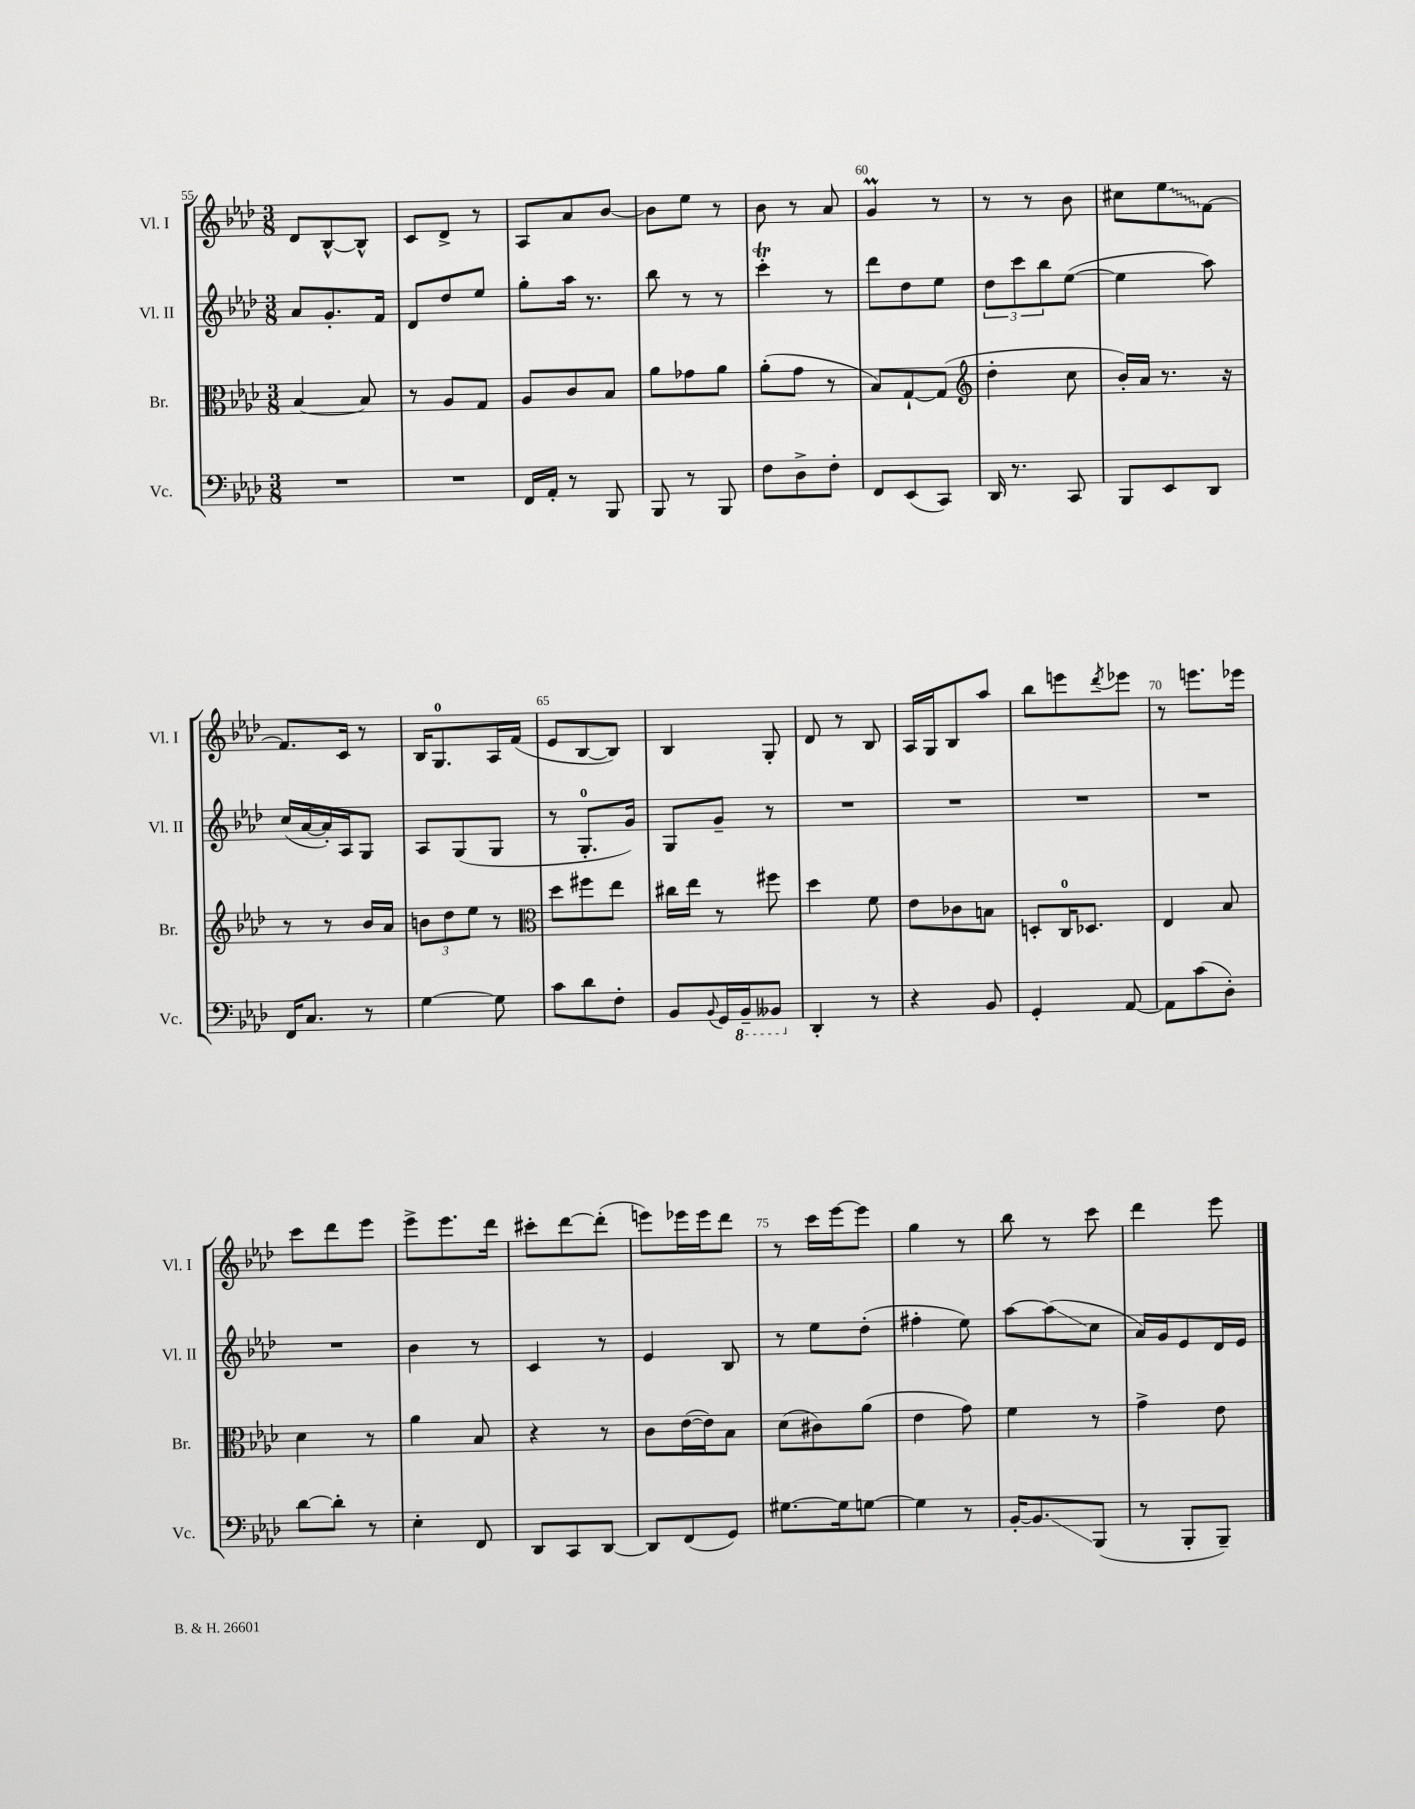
<<
\new StaffGroup <<
\new Staff = "s0" \with { instrumentName = "Vl. I" shortInstrumentName = "Vl. I" } {
    \clef treble \key aes \major \numericTimeSignature \time 3/8
    des'8 bes8~-^ bes8-^ |
    c'8 des'8-> r8 |
    aes8 aes'8 bes'8~ |
    bes'8 ees''8 r8 |
    bes'8 r8 aes'8 |
    g'4\prall r8 |
    r8 r8 bes'8 |
    cis''8 \once \override Glissando.style = #'zigzag ees''8\glissando f'8~ |
    f'8. c'16 r8 |
    bes16 g8.-0 aes16 f'16( |
    ees'8 bes8~ bes8) |
    bes4 g8-. |
    des'8 r8 bes8 |
    aes16 g16 bes8 aes''8 |
    bes''8 e'''8 \acciaccatura { des'''8 } ees'''8 |
    r8 e'''8. ees'''16 |
    c'''8 des'''8 ees'''8 |
    ees'''8-> ees'''8. des'''16 |
    cis'''8-. des'''8~ des'''8-.( |
    e'''8) ees'''16 ees'''16 des'''8 |
    r8 c'''16 ees'''16~ ees'''8 |
    g''4 r8 |
    bes''8 r8 c'''8 |
    des'''4 ees'''8 \bar "|." |
}
\new Staff = "s1" \with { instrumentName = "Vl. II" shortInstrumentName = "Vl. II" } {
    \clef treble \key aes \major \numericTimeSignature \time 3/8
    aes'8 g'8.-. f'16 |
    des'8 des''8 ees''8 |
    g''8-. aes''16 r8. |
    bes''8 r8 r8 |
    c'''4-.\trill r8 |
    des'''8 des''8 ees''8 |
    \tuplet 3/2 { des''8 c'''8 bes''8 } ees''8~( |
    ees''4 aes''8) |
    c''16( aes'16~ aes'16-.) aes16 g8 |
    aes8 g8( g8 |
    r8 g8.-0-. g'16) |
    g8 g'8-- r8 |
    R4. |
    R4. |
    R4. |
    R4. |
    R4. |
    bes'4 r8 |
    c'4 r8 |
    ees'4 bes8 |
    r8 ees''8 des''8-.( |
    fis''4-. ees''8) |
    aes''8~ aes''8\glissando( c''8 |
    aes'16) g'16 ees'8 des'16 ees'16 \bar "|." |
}
\new Staff = "s2" \with { instrumentName = "Br." shortInstrumentName = "Br." } {
    \clef alto \key aes \major \numericTimeSignature \time 3/8
    bes4~ bes8 |
    r8 aes8 g8 |
    aes8 c'8 bes8 |
    aes'8 ges'8 aes'8 |
    aes'8-.( g'8 r8 |
    bes8) g8~-! g8( |
    \clef treble des''4-. c''8 |
    bes'16-.) aes'16 r8. r16 |
    r8 r8 bes'16 aes'16 |
    \tuplet 3/2 { b'8 des''8 ees''8 } r8 |
    \clef alto des''8 fis''8 ees''8 |
    cis''16 ees''16 r8 fis''8 |
    des''4 f'8 |
    ees'8 ces'8 b8 |
    d8-. c16-0 des8. |
    ees4 bes8 |
    des'4 r8 |
    aes'4 bes8 |
    r4 r8 |
    c'8 ees'16~( ees'16) bes8 |
    des'8( cis'8) aes'8( |
    ees'4 g'8) |
    f'4 r8 |
    g'4-> ees'8 \bar "|." |
}
\new Staff = "s3" \with { instrumentName = "Vc." shortInstrumentName = "Vc." } {
    \clef bass \key aes \major \numericTimeSignature \time 3/8
    R4. |
    R4. |
    f,16 aes,16-. r8 bes,,8 |
    bes,,8 r8 bes,,8 |
    f8 des8-> f8-. |
    f,8 ees,8( c,8) |
    des,16 r8. c,8 |
    bes,,8 ees,8 des,8 |
    f,16 c8. r8 |
    g4~ g8 |
    c'8 des'8 f8-. |
    bes,8 \appoggiatura { bes,8 } g,16 \ottava #-1 bes,,16-- beses,,8 \ottava #0 |
    des,4-. r8 |
    r4 bes,8 |
    g,4-. aes,8~ |
    aes,8 c'8( des8-.) |
    des'8~ des'8-. r8 |
    ees4-. f,8 |
    des,8 c,8 des,8~ |
    des,8 f,8( g,8) |
    gis8.~ gis16 g8~ |
    g4 r8 |
    bes,16~-. bes,8.\glissando bes,,8( |
    r8 bes,,8-. bes,,8--) \bar "|." |
}
>>
>>
\layout { \context { \Score currentBarNumber = #55 \override BarNumber.break-visibility = ##(#f #t #t) barNumberVisibility = #(every-nth-bar-number-visible 5) } }
